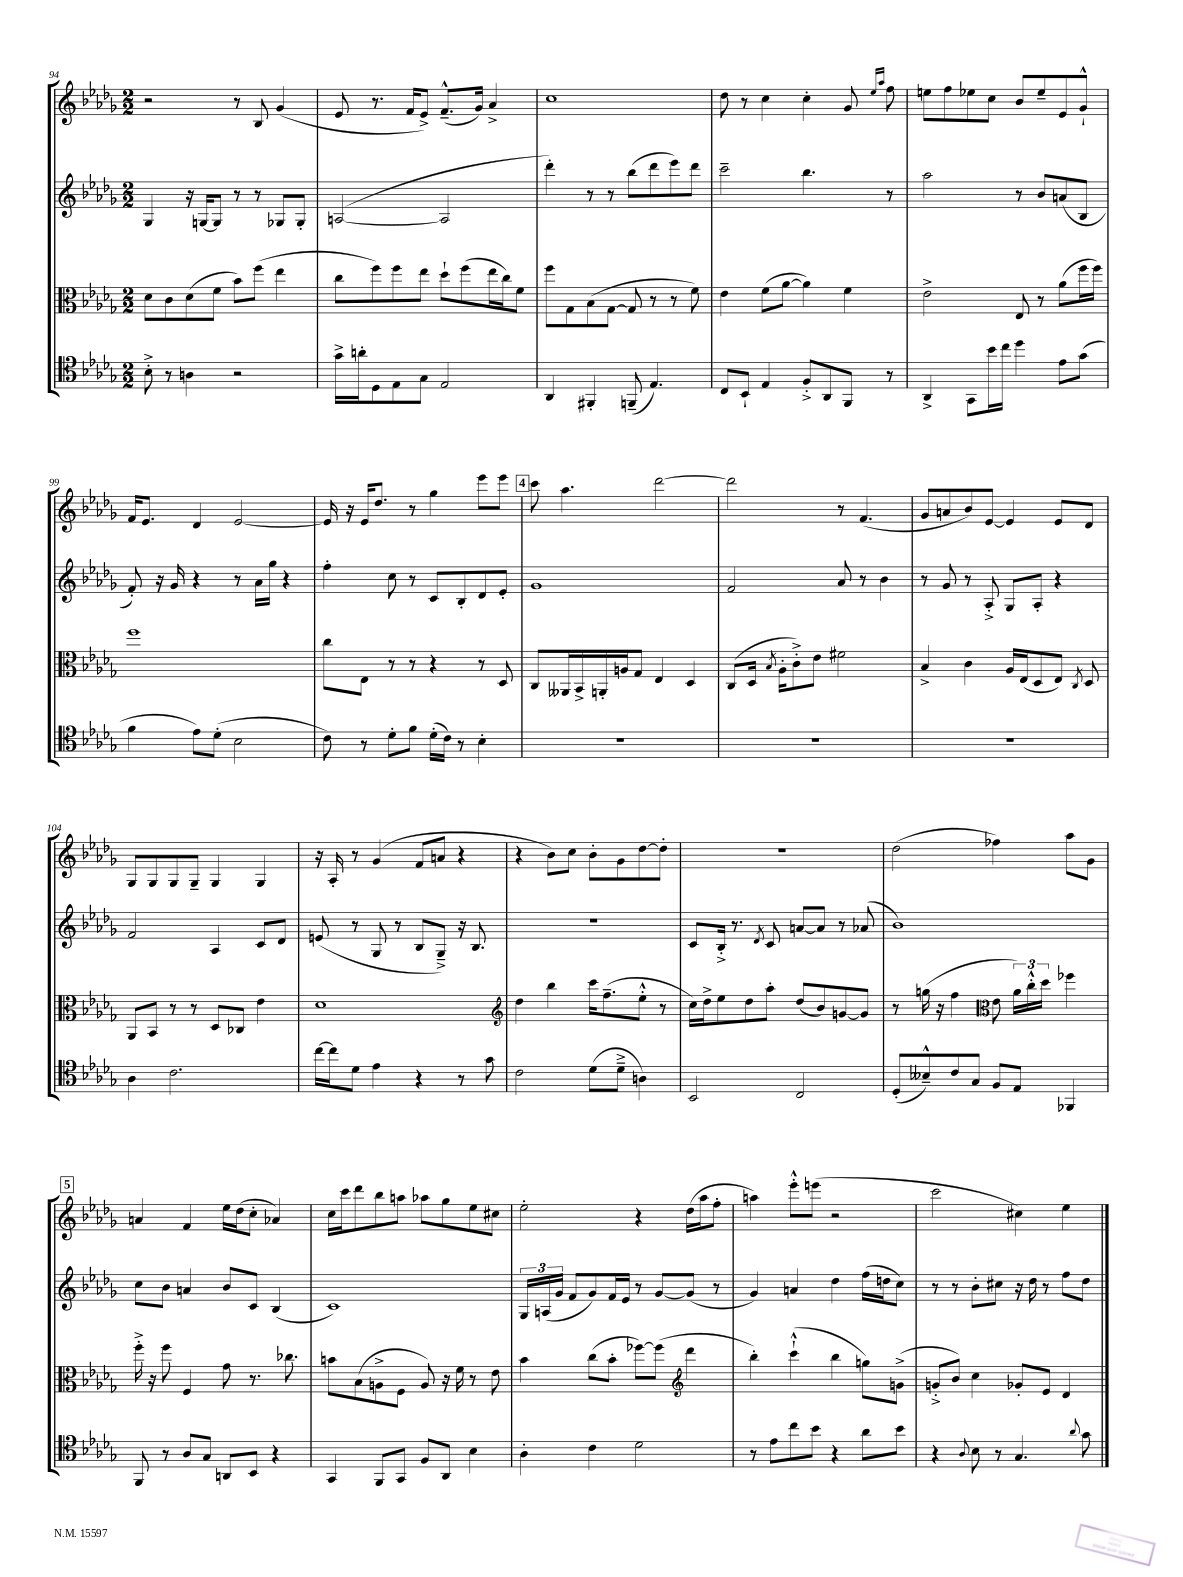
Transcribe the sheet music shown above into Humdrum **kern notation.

**kern	**kern	**kern	**kern
*part4	*part3	*part2	*part1
*staff4	*staff3	*staff2	*staff1
*clefC4	*clefC3	*clefG2	*clefG2
*k[b-e-a-d-g-]	*k[b-e-a-d-g-]	*k[b-e-a-d-g-]	*k[b-e-a-d-g-]
*M2/2	*M2/2	*M2/2	*M2/2
=94	=94	=94	=94
8B-'^\	8d-\L	4G-/	2r
8r	8c\	.	.
4An\	(8d-\	16r	.
.	.	[16Gn/KL	.
.	8f\J	8G/J]	.
2r	8b-\L)	8r	8r
.	(8ff\J	8r	8B-/
.	4ee-\	8G-X/L	(4g-/
.	.	8G-'/J	.
=95	=95	=95	=95
16g-^\LL	8cc\L	([2An/	8e-/
16an'\J	.	.	.
8D-\	8ff\)	.	8.r
8E-\	8ff\	.	.
.	.	.	16f/KL
8G-\J	8ee-\J	.	8e-^/J)
2E-/	8dd-`\L	2A/]	(8.f~^^/L
.	(8ff\	.	.
.	.	.	16g-/Jk)
.	16ee-\L	.	4a-^/
.	16cc\J)	.	.
.	8f\J	.	.
=96	=96	=96	=96
4AA-/	8ff\L	4ddd-'\)	1cc
.	8G-\	.	.
4FF#X'/	(8B-\	8r	.
.	[8G-\J	8r	.
(8FFn~/	8G-/]	(8bb-\L	.
4.E-/)	8r	8ddd-\	.
.	8r	8eee-\)	.
.	8f\)	8ddd-\J	.
=97	=97	=97	=97
8C/L	4e-\	2ccc~\	8dd-\
8BB-`/J	.	.	8r
4E-/	(8f\L	.	4cc\
.	[8a-\J	.	.
8F'^/L	4a-\])	4.bb-\	4cc'\
8AA-/	.	.	.
8FF/J	4f\	.	8g-/
.	.	.	16qqee-/LL
.	.	.	16qqaa-/JJ
8r	.	8r	8ff\
=98	=98	=98	=98
4AA-^/	2e-^\	2aa-\	8een\L
.	.	.	8ff\
8GG-\L	.	.	8ee-X\
16b-\L	.	.	8cc\J
16cc\JJ	.	.	.
4dd-\	8E-/	8r	8b-/L
.	8r	8b-/L	8ee-~/
8e-\L	(8a-\L	(8an/	8e-/
(8g-\J	16ff\L	8B-/J	8g-`^^/J
.	16ff\JJ)	.	.
!!LO:LB:g=z
=99	=99	=99	=99
4f\	1ff	8f'/)	16f/KL
.	.	.	8.e-/J
.	.	16r	.
.	.	16g-/	.
8e-\L)	.	4r	4d-/
(8d-'\J	.	.	.
2B-\	.	8r	[2e-/
.	.	16a-\LL	.
.	.	16gg-\JJ	.
.	.	4r	.
=100	=100	=100	=100
8c\)	8cc\L	4ff'\	16e-/]
.	.	.	16r
8r	8E-\J	.	16e-/KL
.	.	.	8.dd-/J
8d-'\L	8r	8cc\	.
8f\J	8r	8r	8r
(16d-'\LL	4r	8c/L	4gg-\
16c\JJ)	.	.	.
8r	.	8B-'/	.
4B-'\	8r	8d-/	8eee-\L
.	8D-/	8e-'/J	8eee-\J
!!LO:REH:place=s1:t=4
=101	=101	=101	=101
1r	8C/L	1g-	8ccc\
.	16AA--X/L	.	4.aa-\
.	16BB-^/	.	.
.	16AAn'/	.	.
.	16An/J	.	.
.	8G-/J	.	.
.	4E-/	.	[2ddd-\
.	4D-/	.	.
=102	=102	=102	=102
1r	(8C/L	2f/	2ddd-\]
.	16D-/Jk	.	.
.	8qB-/	.	.
.	16A-'\KL	.	.
.	8c'^\)	.	.
.	8e-\J	.	.
.	2f#X\	8a-/	8r
.	.	8r	(4.f/
.	.	4b-\	.
=103	=103	=103	=103
1r	4B-^/	8r	8g-/L
.	.	8g-/	8an/
.	4c\	8r	8b-/)
.	.	8A-'^/	[8e-/J
.	16A-/LL	8G-/L	4e-/]
.	(16E-/J	.	.
.	8D-/	8A-'/J	.
.	8E-/J)	4r	8e-/L
.	8qC/	.	.
.	8D-/	.	8d-/J
!!LO:LB:g=z
=104	=104	=104	=104
4A-\	8AA-/L	2f/	8G-/L
.	8BB-/J	.	8G-/
2.c\	8r	.	8G-/
.	8r	.	8G-~/J
.	8D-/L	4A-/	4G-/
.	8C-X/J	.	.
.	4e-\	8c/L	4G-/
.	.	8d-/J	.
=105	=105	=105	=105
[16cc\LL	1d-	(8en/	16r
16cc\J]	.	.	16A-'/
8d-\J	.	8r	8r
4e-\	.	8G-/	(4g-/
.	.	8r	.
4r	.	8B-/L	8f/L
.	.	8G-~^/J)	8an/J
8r	.	16r	4r
.	.	8.B-/	.
8g-\	.	.	.
=106	=106	=106	=106
*	*clefG2	*	*
2c\	4dd-\	1r	4r
.	4bb-\	.	8b-\L)
.	.	.	8cc\J
(8d-\L	16ccc\KL	.	8b-'\L
.	(8.ff~\	.	.
8d-~^\J	.	.	8g-\
4An\)	8ee-'^^\J	.	[8dd-\
.	8r	.	8dd-'\J]
=107	=107	=107	=107
2BB-/	16cc\LL)	8c/L	1r
.	16dd-^\J	.	.
.	8ee-\	16B-'^/Jk	.
.	.	8.r	.
.	8dd-\	.	.
.	.	8qd-/	.
.	8aa-'\J	8c/	.
2C/	(8dd-/L	[8an/L	.
.	8b-/)	8a/J]	.
.	[8gn/	8r	.
.	8g/J]	(8a-X/	.
=108	=108	=108	=108
(8D-'/L	8r	1b-)	(2dd-\
8B--X~^^/)	(16ggn\	.	.
.	16r	.	.
8c/	4ff\	.	.
8G-/J	.	.	.
*	*clefC3	*	*
8F/L	8e-\	.	4ff-X\)
8E-/J	24a-\LL)	.	.
.	24cc'^^\	.	.
.	24dd-\JJ	.	.
4FF-X/	4ff-X\	.	8aa-\L
.	.	.	8g-\J
!!LO:LB:g=z
!!LO:REH:place=s1:t=5
=109	=109	=109	=109
8FF/	16ff'^\	8cc\L	4an/
.	16r	.	.
8r	8ff\	8b-\J	.
8A-/L	4F/	4an/	4f/
8G-/J	.	.	.
8AAn/L	8g-\	8b-/L	16ee-\LL
.	.	.	(16dd-\J
8BB-/J	8.r	8c/J	8cc'\J
4r	.	(4B-/	4a-X/)
.	8.cc-X\	.	.
=110	=110	=110	=110
4GG-/	8bn\L	1c)	16cc\LL
.	.	.	16ccc\J
.	(8B-\	.	8ddd-\
8FF/L	8An^\	.	8bb-\
8GG-/J	8F\J	.	8aan\J
8F/L	8A/)	.	8aa-X\L
8AA-/J	16r	.	8gg-\
.	16f\	.	.
4B-\	8r	.	8ee-\
.	8e-\	.	8cc#X\J
=111	=111	=111	=111
4A-'\	4b-\	24G-/LL	2ee-'\
.	.	(24An/	.
.	.	24g-/JJ	.
.	.	8f/L	.
4c\	(8cc\L	8g-/)	.
.	8b-'\J	16f/L	.
.	.	16e-/JJ	.
2d-\	[8ff-X\L)	8r	4r
.	(8ff-\J]	[8g-/L	.
*	*clefG2	*	*
.	4ddd-\	(8g-/J]	(16dd-\LL
.	.	.	16aa-\J
.	.	8r	8ff'\J
=112	=112	=112	=112
8r	4bb-'\)	4g-/)	4aan\)
8e-\L	.	.	.
8cc\	(4ccc`^^\	4an/	8eee-'^^\L
8b-\J	.	.	(8eeen\J
4r	4bb-\	4dd-\	2r
8a-\L	8ggn\L)	(16ff\LL	.
.	.	16ddn\J	.
8b-\J	(8gn^\J	8cc\J)	.
=113	=113	=113	=113
4r	8gn'^/L	8r	2ccc\
.	8b-/J)	8r	.
8qqA-/	.	.	.
8B-\	4cc\	8b-'\L	.
8r	.	8cc#X\J	.
4.G-/	8g-X'/L	16r	4cc#X\)
.	.	16dd-\	.
.	8e-/J	8r	.
.	4d-/	8ff\L	4ee-\
8qqa-/	.	.	.
8g-\	.	8dd-\J	.
==	==	==	==
*-	*-	*-	*-
